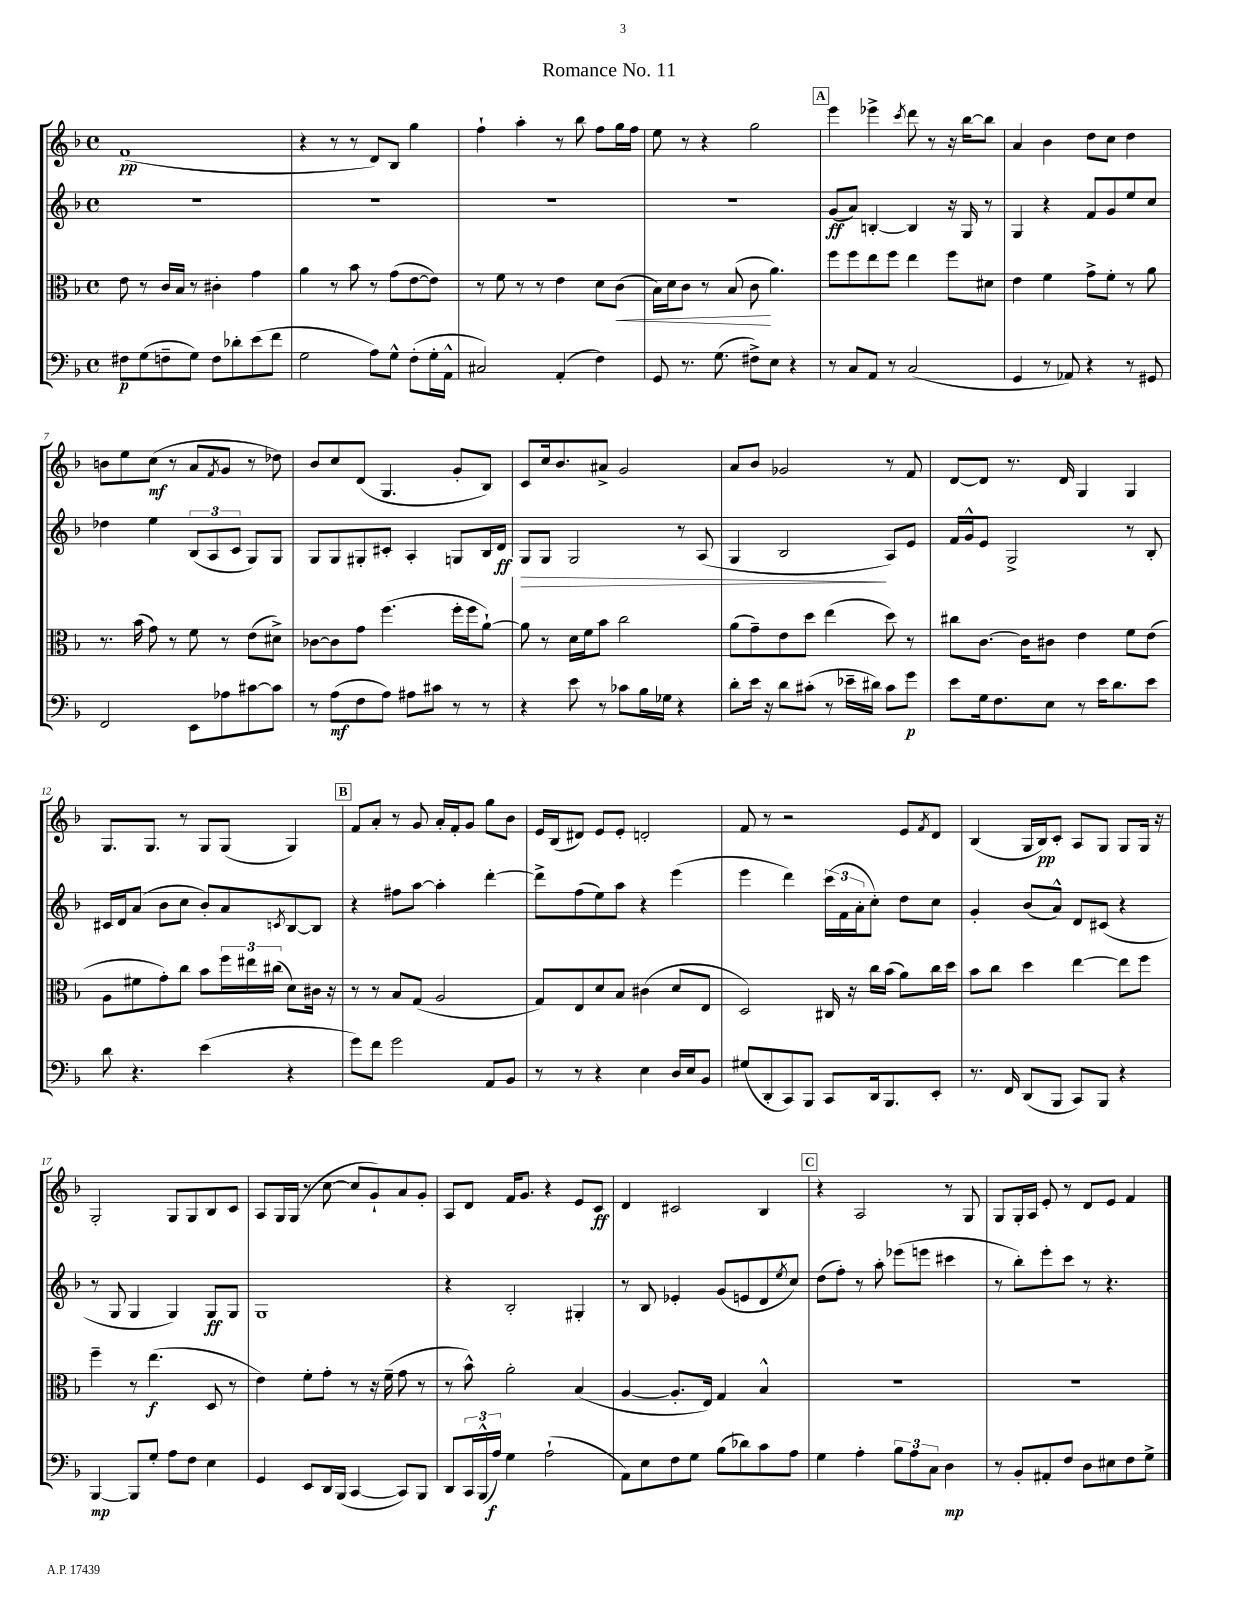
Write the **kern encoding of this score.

**kern	**kern	**kern	**kern
*staff4	*staff3	*staff2	*staff1
*clefF4	*clefC3	*clefG2	*clefG2
*k[b-]	*k[b-]	*k[b-]	*k[b-]
*M4/4	*M4/4	*M4/4	*M4/4
*met(c)	*met(c)	*met(c)	*met(c)
8F#\L	8e\	1r	(1f
(8G\	8r	.	.
8F~\	16c/LL	.	.
.	16B-/JJ	.	.
8G\J)	8r	.	.
8F\L	4c#'\	.	.
8d-'\	.	.	.
(8e\	4g\	.	.
8f\J	.	.	.
=	=	=	=
2G\	4a\	1r	4r
.	8r	.	8r
.	8b-\	.	8r
8A\L)	8r	.	8d/L)
8G^^\J	(8g\L	.	8B-/J
(8F'\L	[8e\	.	4gg\
16G'\L	8e\]J)	.	.
16AA^^\JJ	.	.	.
=	=	=	=
2C#/)	8r	1r	4ff`\
.	8f\	.	.
.	8r	.	4aa'\
.	8r	.	.
(4AA'/	4e\	.	8r
.	.	.	8bb-\
4F\)	8d\L	.	8ff\L
.	(8c\J	.	16gg\L
.	.	.	16ff\JJ
=	=	=	=
8GG/	16B-\LL)	1r	8ee\
.	16d\J	.	.
8.r	8c\J	.	8r
.	8r	.	4r
(8.G\	.	.	.
.	(8B-/	.	.
8F#^\L)	8c\	.	2gg\
8E\J	4.a\)	.	.
4r	.	.	.
=	=	=	=
8r	8ff\L	(8g/L	4eee\
8C/L	8ff\	8a/J)	.
8AA/J	8ee\	[4B'/	4eee-^\
8r	8ff\J	.	.
.	.	.	8qccc/
(2C/	4ee\	4B/]	8ddd\
.	.	.	8r
.	8ff\L	16r	16r
.	.	16G/	[16bb-\LK
.	8d#\J	8r	8bb-\]J
=	=	=	=
4GG/	4e\	4G/	4a/
8r	4f\	4r	4b-\
8AA-/)	.	.	.
4r	8g^\L	8f/L	8dd\L
.	8f'\J	8g/	8cc\J
8r	8r	8ee/	4dd\
8GG#/	8a\	8cc/J	.
=	=	=	=
2FF/	8.r	4dd-\	8b\L
.	.	.	8ee\
.	(16b-\	.	.
.	8g\)	4ee\	(8cc\J
.	8r	.	8r
8EE\L	8f\	(12B-/L	8a/L
.	.	12A/	.
.	.	.	8qf/
8A-\	8r	.	8g/J
.	.	12c/J	.
[8c#\	(8e\L	8G/L)	8r
8c#\]J	8d#^\J)	8G/J	8dd-\)
=	=	=	=
8r	[8c-\L	8G/L	8b-/L
(8A\L	8c-\]	8G/	8cc/
8F\	8g\J	8G#'/	(8d/J
8A\J)	(4.ff\	8c#'/J	4.G/
8A#\L	.	4A'/	.
8c#\J	.	.	.
8r	16ff'\LL	8G/L	8g'/L
.	16ff\J	.	.
8r	[8a`\J)	16B-/L	8B-/J)
.	.	16d/JJ	.
=	=	=	=
4r	8a\]	8G/L	8c/L
.	8r	8G/J	16cc/k
.	.	.	8.b-/
8e\	16d\LL	2G/	.
.	16f\J	.	.
8r	8b-\J	.	8a#^/J
8c-\L	2cc\	.	2g/
16B-\L	.	.	.
16G-\JJ	.	.	.
4r	.	8r	.
.	.	(8A/	.
=	=	=	=
8d'\L	(8a\L	4G/	8a/L
16e\Jk	8g~\)	.	8b-/J
16r	.	.	.
8d\L	8e\	2B-/	2g-/
(8c#'\J	8dd\J	.	.
8r	(4ee\	.	.
16e-~\LL	.	.	.
16d#\JJ)	.	.	.
8c#\L	8dd\)	8A/L)	8r
8g\J	8r	8e/J	8f/
=	=	=	=
8e\L	8cc#\L	16f/LL	[8d/L
.	.	16g^^/J	.
16G\k	[8.c\J	8e/J	8d/]J
8.F\	.	.	.
.	.	2G^/	8.r
.	16c\]LK	.	.
8E\J	8c#\J	.	.
.	.	.	16d/
8r	4e\	.	4G/
16e\LK	.	.	.
8.d\	.	.	.
.	8f\L	8r	4G/
8e\J	(8e\J	8B-'/	.
=	=	=	=
8d\	8A\L	16c#/LL	8.G/L
.	.	16d/J	.
4.r	8f#\	(8a/J	.
.	.	.	8.G/J
.	8g'\)	8b-\L	.
.	8cc\J	8cc\J	8r
(4e\	8b-\L	8b-'/L)	8G/L
.	24ff\L	8a/	(8G/J
.	24ee#\	.	.
.	(24cc#\JJ	.	.
.	.	8qc/	.
4r	8d\L)	[8B-/	4G/)
.	16c#\Jk	8B-/]J	.
.	16r	.	.
=	=	=	=
8g\L)	8r	4r	8f/L
8f\J	8r	.	8a'/J
2g\	8B-/L	8ff#\L	8r
.	(8G/J	[8aa\J	8g/
.	2A/	4aa'\]	16a'/LL
.	.	.	16f'/J
.	.	.	8g/J
8AA/L	.	[4ddd'\	8gg\L
8BB-/J	.	.	8b-\J
=	=	=	=
8r	8G/L)	8ddd^\]L	16e/LL
.	.	.	(16B-/J
8r	8E/	(8ff\	8d#/J)
4r	8d/	8ee\)	8e/L
.	8B-/J	8aa\J	8e'/J
4E\	(4c#\	4r	2d'/
16D/LL	8d/L	(4eee\	.
16E/J	.	.	.
8BB-/J	8E/J	.	.
=	=	=	=
(8G#/L	2D/)	4eee\	8f/
8DD'/	.	.	8r
8CC/)	.	4ddd\)	2r
8BBB-/J	.	.	.
8CC/L	16C#/	(24ccc\LL	.
.	.	24f\	.
.	16r	.	.
.	.	24a'\J	.
16DD/k	16cc\LL	8cc'\J)	.
8.BBB-/	(16b-\JJ	.	.
.	8a\L)	8dd\L	8e/L
.	.	.	8qf/
8EE'/J	16cc\L	8cc\J	8d/J
.	16dd\JJ	.	.
=	=	=	=
8.r	8b-\L	4g'/	(4B-/
.	8cc\J	.	.
16FF/	.	.	.
(8DD/L	4dd\	(8b-/L	16G/LL
.	.	.	16B-/J)
8BBB-/J	.	8a^^/J)	8c'/J
8CC/L)	[4ee\	8d/L	8A/L
8BBB-/J	.	(8c#/J	8G/J
4r	8ee\]L	4r	8G/L
.	8ff\J	.	16G/Jk
.	.	.	16r
=	=	=	=
[4BBB-/	4ff~\	8r	2G'/
.	.	8G/	.
8BBB-/]L	8r	4G/	.
8G'/J	(4.ee\	.	.
8A\L	.	4G/)	8G/L
8F\J	.	.	8G/
4E\	8D/	8G/L	8B-/
.	8r	8G/J	8c/J
=	=	=	=
4GG/	4e\)	1G	8A/L
.	.	.	16G/L
.	.	.	(16G/JJ
8EE/L	8f'\L	.	8r
16DD/L	8g'\J	.	[8cc\
(16BBB-/JJ	.	.	.
[4CC/	8r	.	8cc/]L
.	16r	.	8g`/)
.	(16f~\	.	.
8CC/]L)	8g\	.	8a/
8BBB-/J	8r	.	8g'/J
=	=	=	=
8DD/L	8r	4r	8A/L
24CC/L	8b-^^\)	.	8d/J
(24BBB-^^/	.	.	.
24A/JJ)	.	.	.
4G\	2a'\	2B-'/	16f/LK
.	.	.	8.g/J
(2A`\	.	.	4r
.	(4B-/	4G#'/	8e/L
.	.	.	8c/J
=	=	=	=
8AA\L)	[4A/	8r	4d/
8E\	.	8B-/	.
8F\	8.A'/]L	4e-'/	2c#/
8G\J	.	.	.
.	16E/Jk)	.	.
(8B-\L	4G/	(8g/L	.
8d-\)	.	8e/	.
8c\	4B-^^/	8d/	4B-/
.	.	8qee/	.
8A\J	.	8cc/J)	.
=	=	=	=
4G\	1r	(8dd\L	4r
.	.	8ff'\J)	.
4A'\	.	8r	2A/
.	.	8aa'\	.
12B-\L	.	(8eee-\L	.
12A\	.	.	.
.	.	8eee\J	.
12C\J	.	.	.
4D\	.	4ccc#\	8r
.	.	.	8G/
=	=	=	=
8r	1r	8r	8G/L
8BB-'/L	.	8bb-'\L)	16G'/L
.	.	.	16A/JJ
8AA#'/	.	8eee'\	8e'/
8F/J	.	8ccc\J	8r
8D\L	.	8r	8d/L
8E#\	.	4.r	8e/J
8F\	.	.	4f/
8G^\J	.	.	.
==	==	==	==
*-	*-	*-	*-
